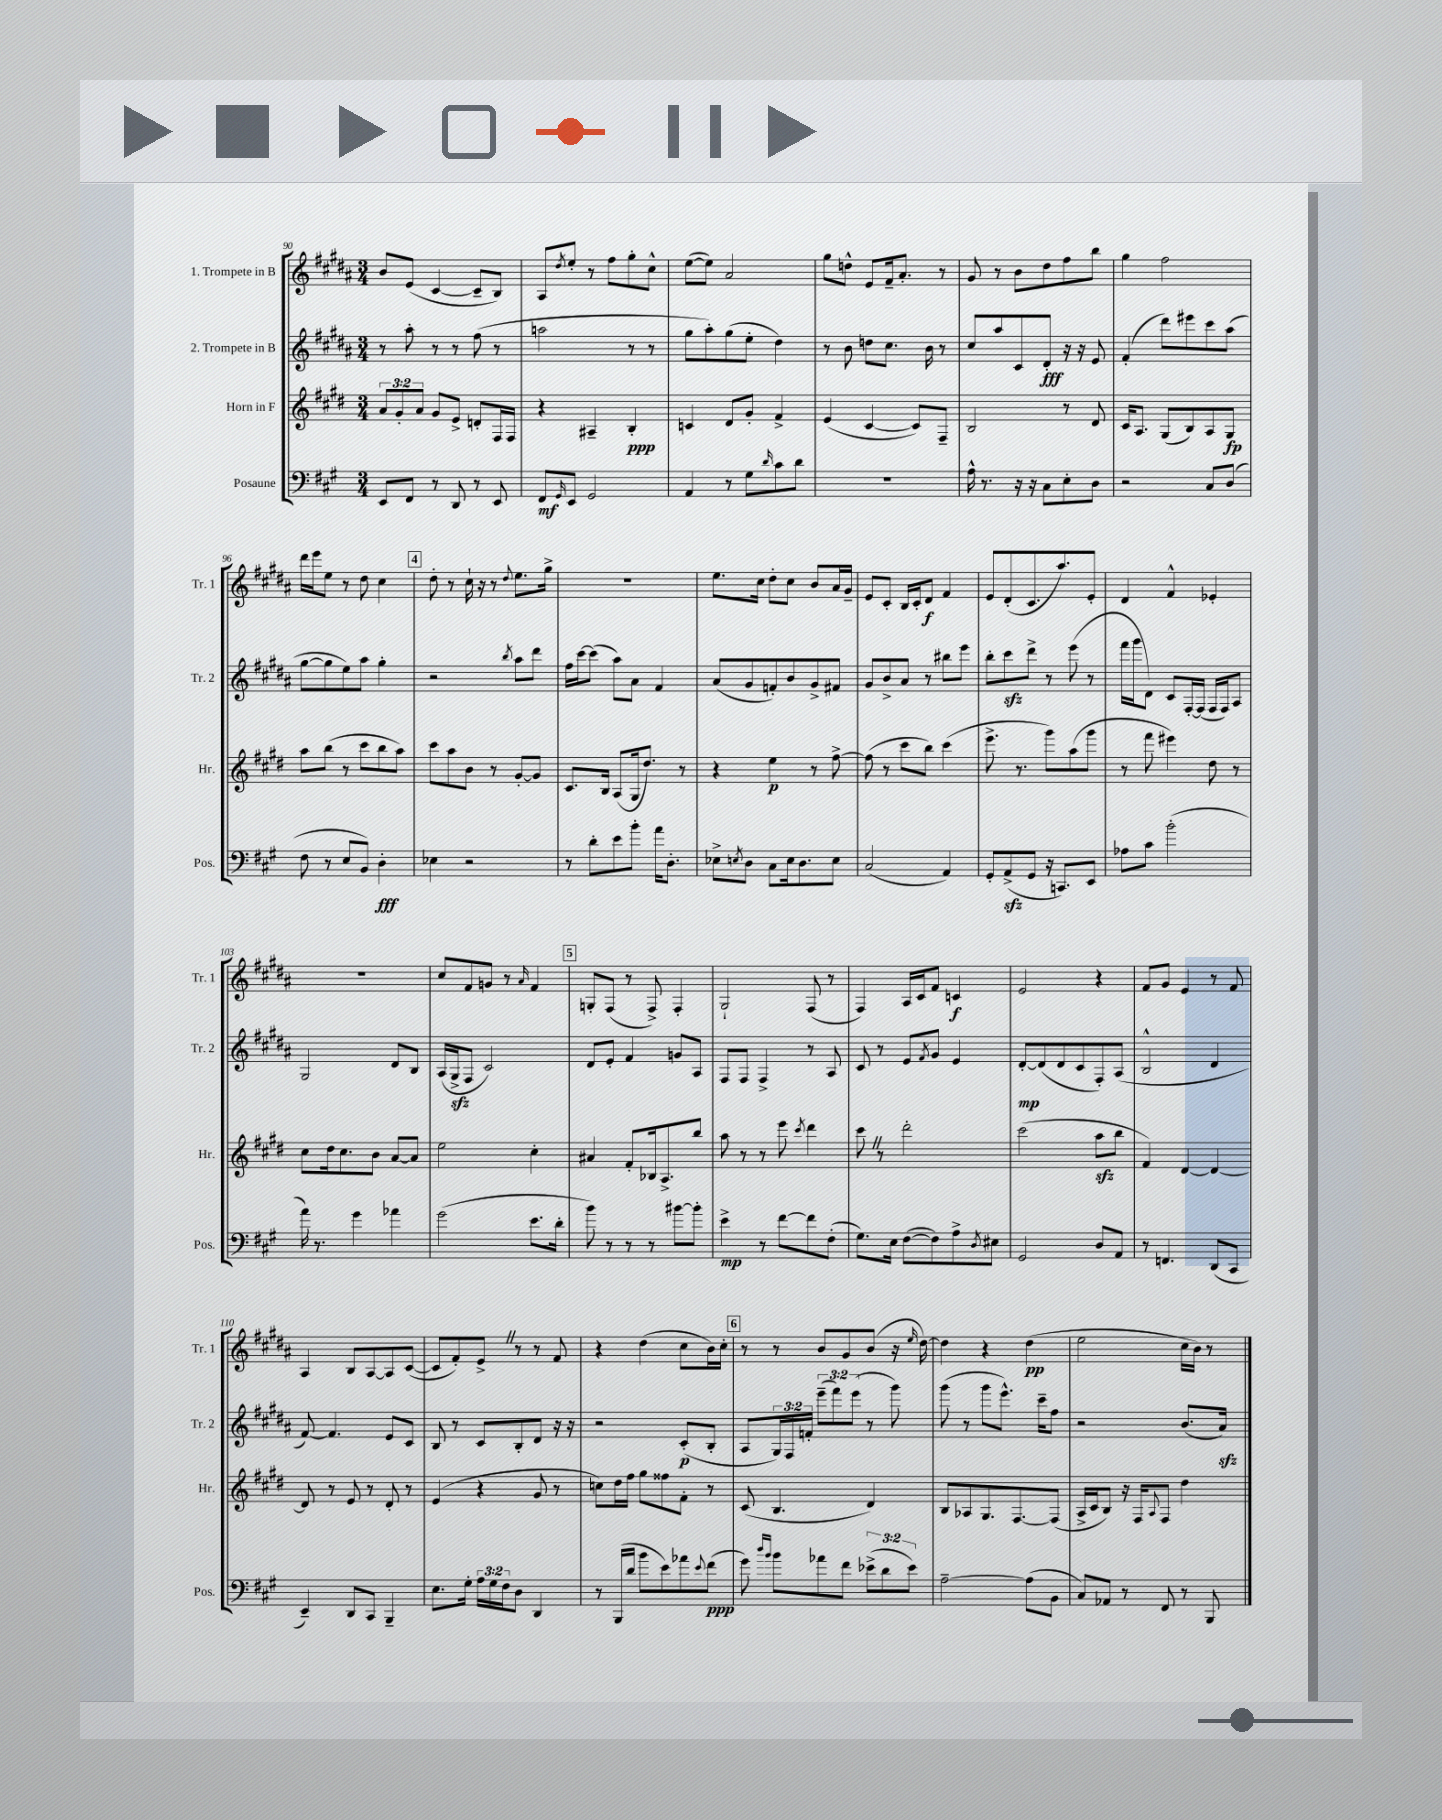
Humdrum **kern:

**kern	**kern	**kern	**kern
*staff4	*staff3	*staff2	*staff1
*clefF4	*clefG2	*clefG2	*clefG2
*k[f#c#g#]	*k[f#c#g#d#]	*k[f#c#g#d#a#]	*k[f#c#g#d#a#]
*M3/4	*M3/4	*M3/4	*M3/4
8EE	12a	8r	8b
.	12g#'	.	.
8FF#	.	8aa#'	(8e
.	12a	.	.
8r	8g#	8r	[4c#
8DD	8e^	8r	.
8r	8d'	(8ff#	8c#~]
8EE	16F#	8r	8B)
.	16F#	.	.
=	=	=	=
8FF#	4r	2aa	8A#
16qqGG#	.	.	8qdd#
8EE	.	.	8ee'
2GG#	4A#~	.	8r
.	.	.	8ff#
.	4B'	8r	8gg#'
.	.	8r	8cc#^^
=	=	=	=
4AA	4c	8gg#	([8ee
.	.	8aa#')	8ee])
8r	8d#	(8gg#	2a#
8G#	8g#'	8ee'	.
16qqd	.	.	.
8c#	4f#^	4dd#)	.
8d	.	.	.
=	=	=	=
2.r	(4e	8r	8gg#
.	.	8b	8dd^^
.	[4c#	8dd	8e
.	.	8.cc#	16f#~
.	.	.	8.a#'
.	8c#])	.	.
.	.	16b	.
.	8F#~	8r	8r
=	=	=	=
16A^^	2B	8cc#	8g#
8.r	.	.	.
.	.	8aa#	8r
16r	.	8c#	8b
16r	.	.	.
8C#	.	8d#'	8dd#
8E'	8r	16r	8ff#
.	.	16r	.
8D	8d#	8e	8bb
=	=	=	=
2r	16c#	(4f#'	4gg#
.	8.A	.	.
.	(8G#	8ddd#)	2ff#
.	8B)	8eee#	.
8C#	8A	8ccc#	.
(8D	8G#	(8aa#	.
=	=	=	=
8F#	8aa	[8gg#	16ddd#
.	.	.	16eee
8r	(8bb	8gg#]	8ee
8E	8r	8ee)	8r
8BB)	8ccc#	8aa#	8dd#
4D'	8bb	4gg#'	4cc#
.	8aa)	.	.
=	=	=	=
4E-	8ccc#	2r	8dd#'
.	8aa	.	8r
2r	8b	.	16cc#`
.	.	.	16r
.	8r	.	8r
.	.	8qbb	8qqdd#
.	[8g#'	8aa#	8.ee
.	8g#]	8ddd#	.
.	.	.	16gg#^
=	=	=	=
8r	8.c#	16ff#	2.r
.	.	[16ccc#	.
8d'	.	(8ccc#]	.
.	16B	.	.
8e	(8A	8aa#)	.
8b'	16G#	8a#	.
.	8.dd#)	.	.
16a	.	4f#	.
8.D'	.	.	.
.	8r	.	.
=	=	=	=
8E-^	4r	(8a#	8.ee
8qE	.	.	.
8D	.	8g#	.
.	.	.	16cc#
8C#	4ee	8f')	8dd#'
16E	.	8b	8cc#
8.D	.	.	.
.	8r	8g#^	8b
8E	[8ff#^	8f#	16a#
.	.	.	16g#~
=	=	=	=
(2C#	(8ff#]	8g#	8e
.	8r	8b^	8c#'
.	8ccc#	8a#	16B
.	.	.	16c#'
.	8bb)	8r	8d#
4AA)	(4ccc#	8bb#	4f#
.	.	8eee	.
=	=	=	=
8GG#'	8.eee^	8bb'	8e
(8AA^	.	8ccc#	(8d#'
.	8.r	.	.
8GG#	.	8ddd#^	8.c#
16r	8ggg#)	8r	.
8.CC)	.	.	8.aa#)
.	(8aa	(8eee	.
8EE	8ggg#	8r	8e'
=	=	=	=
8A-	8r	16fff#	4d#
.	.	16ggg#	.
8c#	8fff#	8d#)	.
(2b'	4eee#)	8c#	4f#^^
.	.	[16F#'	.
.	.	(16F#]	.
.	8dd#	16F#	4e-'
.	.	16F#)	.
.	8r	8A#	.
=	=	=	=
16a)	8cc#	2G#	2.r
8.r	.	.	.
.	16dd#	.	.
.	8.cc#	.	.
4g#	.	.	.
.	8b	.	.
4a-	[8a	8d#	.
.	8a]	8B	.
=	=	=	=
(2g#	2ee	(16A#	8cc#
.	.	16G#^	.
.	.	8F#	8f#
.	.	2c#)	8g
.	.	.	8r
.	.	.	16qqa#
8.e	4cc#'	.	4f#
16d'	.	.	.
=	=	=	=
8b)	4a#	8d#	8G'
8r	.	8e'	(8F#
8r	8f#'	4f#	8r
8r	16B-	.	8F#^)
.	8.A^	.	.
[8b#	.	8g	4F#'
8b#']	8bb	8A#	.
=	=	=	=
4e^	8aa	8F#	2G#`
.	8r	8F#	.
8r	8r	4F#^	.
[8f#	8eee	.	.
.	8qccc#	.	.
8f#]	4ddd#	8r	(8F#
(8F#'	.	8A#	8r
=	=	=	=
8.G#)	8ccc#	8c#	4F#)
.	8r	8r	.
16E	.	.	.
([8F#	2ddd#'	8e	16A#
.	.	.	16c#
.	.	8qf#	.
8F#])	.	8g#	8f#
8A^	.	4e	4c
8qD	.	.	.
8E#	.	.	.
=	=	=	=
2GG#	(2ccc#	[8d#'	2e
.	.	(8d#]	.
.	.	8d#	.
.	.	8c#	.
8D	8aa	8F#')	4r
8AA	8bb	(8A#	.
=	=	=	=
8r	4f#)	2B^^	8f#
4.FF	.	.	8g#
.	[4d#	.	4e
(8DD	4d#_	4d#	8r
8CC#	.	.	8f#
=	=	=	=
4EE~)	8d#]	[8f#)	4A#
.	8r	4.f#]	.
8DD	8e	.	8B
8CC#	8r	.	[8A#
4BBB~	8d#'	8e	8A#]
.	8r	8c#	([8c#
=	=	=	=
8.E	(4e	8B	8c#]
.	.	8r	8f#')
16G#'	.	.	.
24A	4r	8c#	8e^
24G#	.	.	.
24F#	.	.	.
8D	.	8B'	8r
4DD	8g#	8d#	8r
.	8r	16r	8f#
.	.	16r	.
=	=	=	=
8r	8cc)	2r	4r
(16BBB	16dd#	.	.
16d	16ff#	.	.
8b	8gg#	.	(4dd#
8e)	8ff##	.	.
8a-	8f#'	(8c#'	8cc#
8qqe	.	.	.
(8f#	8r	8B'	16b)
.	.	.	16cc#'
=	=	=	=
8g#)	(8c#	8A#	8r
16qqdd	.	.	.
16qqb	.	.	.
8b	4.B	24G#)	8r
.	.	24F#	.
.	.	24f'	.
8a-	.	(12eee~	8b
.	.	12fff#)	.
8f#	.	.	8g#
.	.	(12eee	.
(12e-^	4d#)	8r	(8b
12d	.	.	.
.	.	8ggg#)	16r
12e-)	.	.	.
.	.	.	16qqee
.	.	.	[16dd#)
=	=	=	=
[2A~	8B	(8ggg#	4dd#]
.	8A-	8r	.
.	8.G#	8ggg#	4r
.	.	8.eee^^)	.
.	[8.F#	.	.
(8A]	.	.	(4dd#
.	.	16ccc#~	.
8BB	(8F#]	8ff#	.
=	=	=	=
8C#)	16A^	2r	2ee
.	16c#	.	.
8AA-	8B)	.	.
8r	16r	.	.
.	16F#	.	.
.	8qqA	.	.
8FF#	8F#	.	.
8r	4dd#	(8.b	16cc#
.	.	.	16b)
8BBB	.	.	8r
.	.	16a#)	.
==	==	==	==
*-	*-	*-	*-
